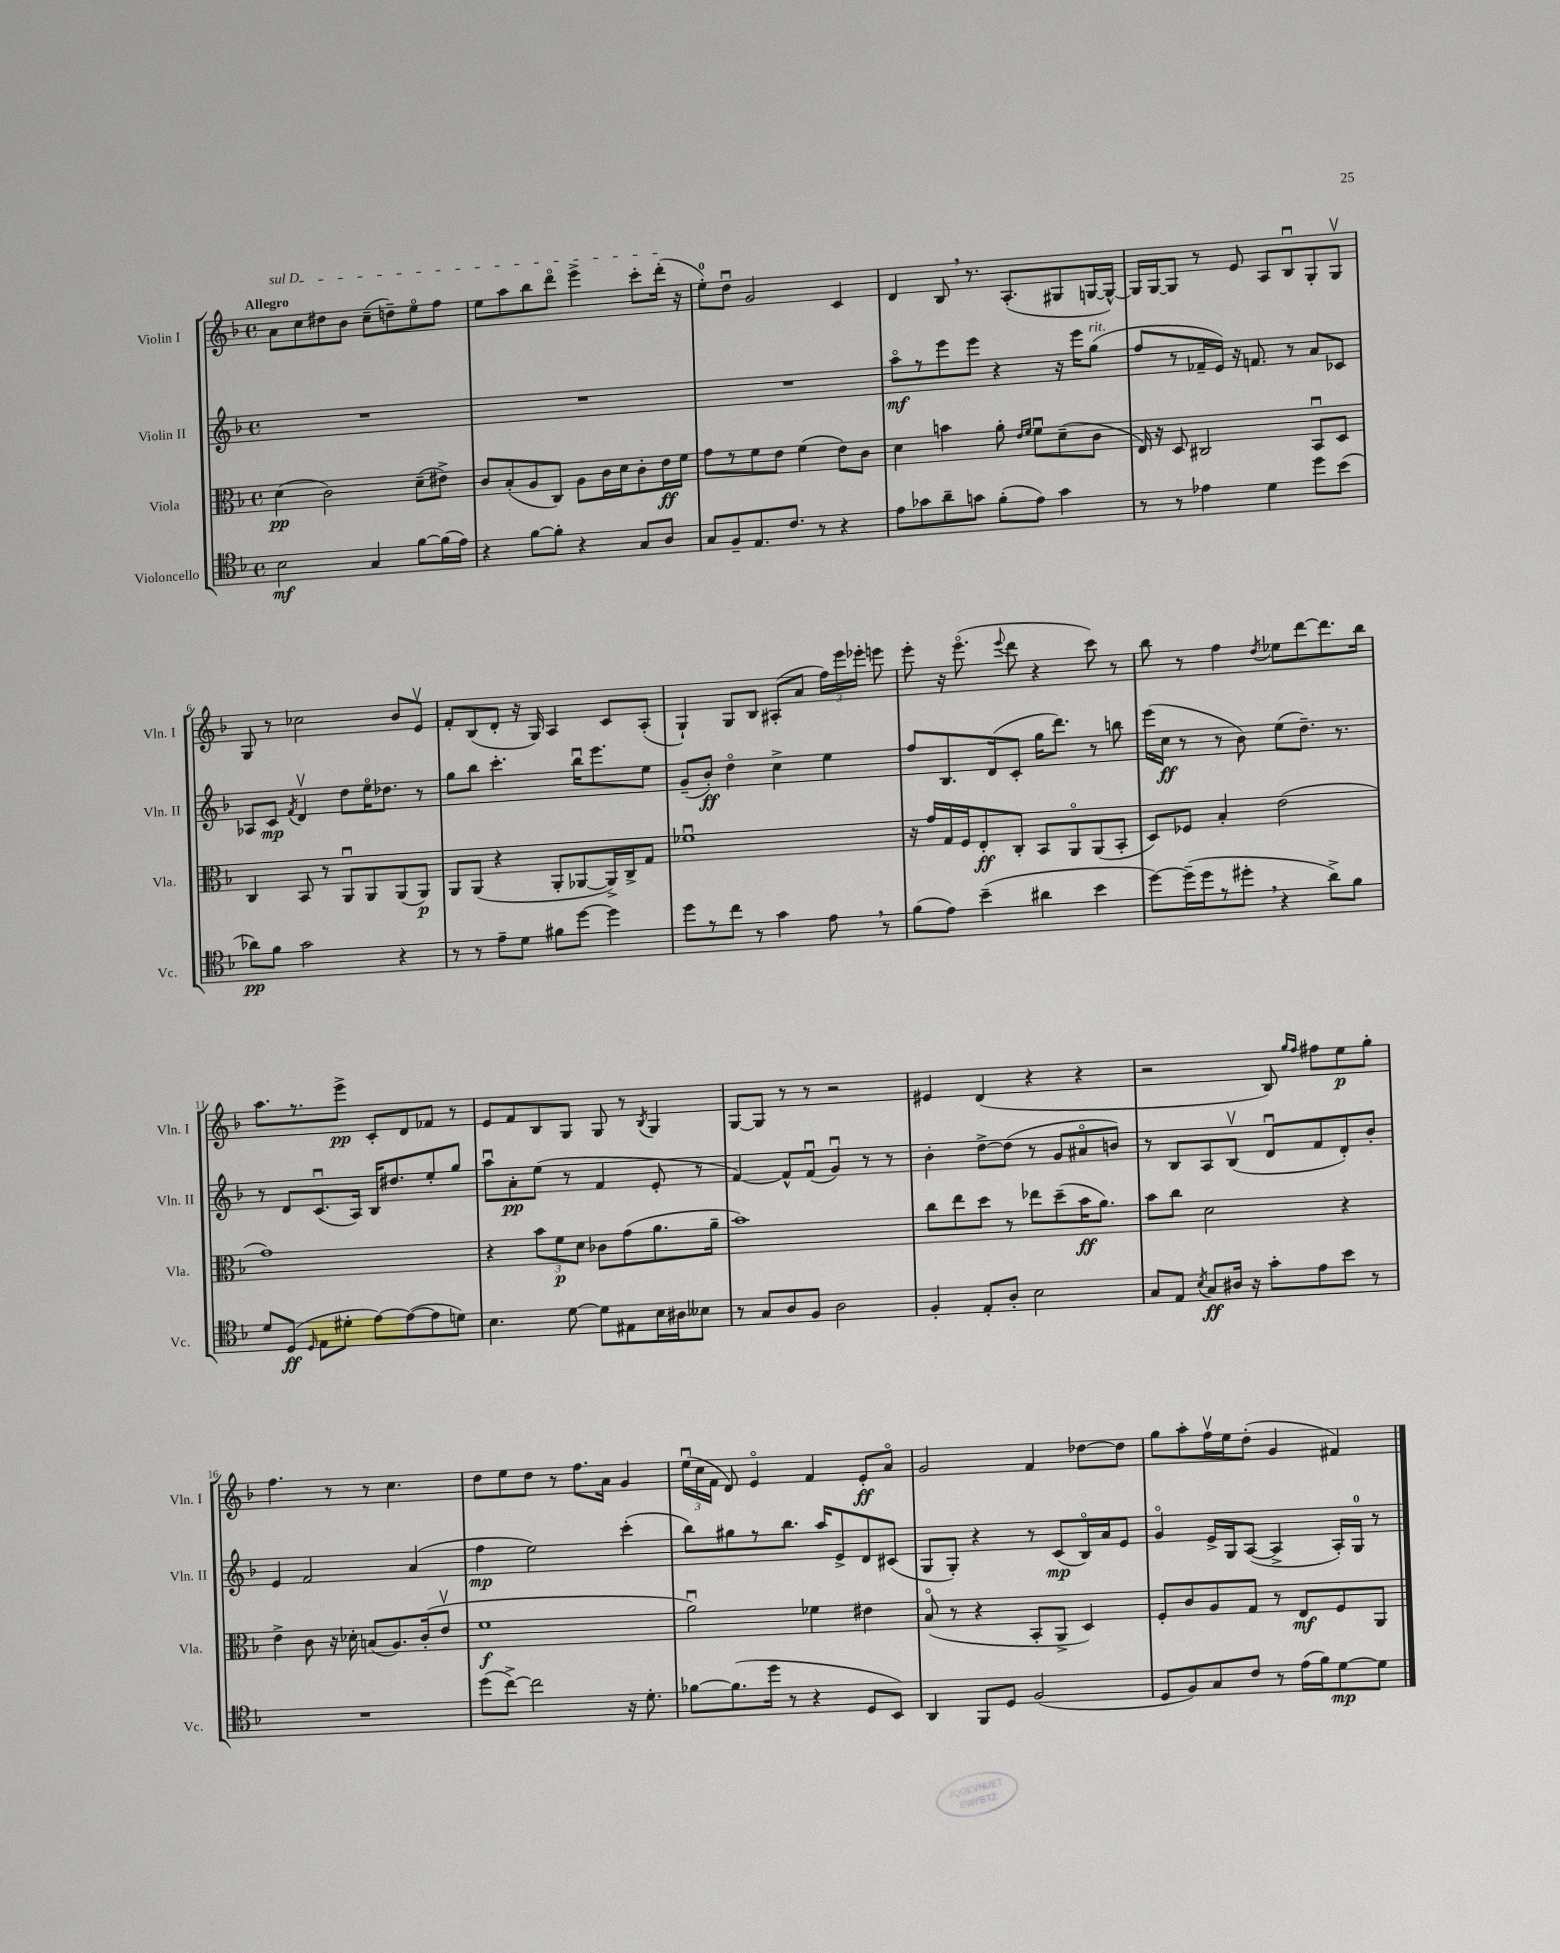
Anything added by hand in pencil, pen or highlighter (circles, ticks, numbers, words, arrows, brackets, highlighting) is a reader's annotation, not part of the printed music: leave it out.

**kern	**dynam	**kern	**dynam	**kern	**dynam	**kern	**dynam
*part4	*part4	*part3	*part3	*part2	*part2	*part1	*part1
*staff4	*staff4	*staff3	*staff3	*staff2	*staff2	*staff1	*staff1
*I"Violoncello	*	*I"Viola	*	*I"Violin II	*	*I"Violin I	*
*I'Vc.	*	*I'Vla.	*	*I'Vln. II	*	*I'Vln. I	*
*clefC4	*	*clefC3	*	*clefG2	*	*clefG2	*
*k[b-]	*	*k[b-]	*	*k[b-]	*	*k[b-]	*
*M4/4	*	*M4/4	*	*M4/4	*	*M4/4	*
*met(c)	*	*met(c)	*	*met(c)	*	*met(c)	*
=1	=1	=1	=1	=1	=1	=1	=1
!	!	!	!	!	!	!LO:TX:a:B:t=Allegro	!
!	!	!	!	!	!	!LO:TX:a:i:t=sul D	!
2B-\	mf	(4d\	pp	1r	.	8a\L	.
.	.	.	.	.	.	8cc\	.
.	.	2c\)	.	.	.	8dd#X\	.
.	.	.	.	.	.	8b-\J	.
4G/	.	.	.	.	.	(8cc~\L	.
.	.	.	.	.	.	8ddn~\)	.
[8f\L	.	(8d~\L	.	.	.	8ee\	.
(16f\L]	.	8e#X^\J)	.	.	.	8ff\J	.
16e\JJ)	.	.	.	.	.	.	.
=2	=2	=2	=2	=2	=2	=2	=2
4r	.	8c/L	.	1r	.	8ee\L	.
.	.	(8B-'/	.	.	.	8aa\	.
[8f\L	.	8A/	.	.	.	8bb-\	.
8f'\J]	.	8C/J)	.	.	.	8ddd\J	.
4r	.	8A\L	.	.	.	4eee^\	.
.	.	16c\L	.	.	.	.	.
.	.	16d\J	.	.	.	.	.
8G/L	.	8c'\	.	.	.	8ccc'\L	.
8A/J	.	16e\L	ff	.	.	(16ddd'\Jk	.
.	.	16f\JJ	.	.	.	16r	.
=3	=3	=3	=3	=3	=3	=3	=3
8G/L	.	8g\L	.	1r	.	8ee'\L)	.
8F~/	.	8r	.	.	.	8ddu\J	.
8.E/	.	8f\	.	.	.	2g/	.
.	.	8e\J	.	.	.	.	.
8.c/J	.	.	.	.	.	.	.
.	.	(4f\	.	.	.	.	.
8r	.	.	.	.	.	.	.
4r	.	8e\L)	.	.	.	4c/	.
.	.	8c\J	.	.	.	.	.
=4	=4	=4	=4	=4	=4	=4	=4
8e\L	.	4d\	.	8aa\L	mf	4d/	.
8g-X\	.	.	.	8r	.	.	.
8a~\	.	4bn\	.	8eee\	.	8B-,/	.
8gn\J	.	.	.	8eee\J	.	8.r	.
(8f'\L	.	8a'\	.	4r	.	.	.
.	.	.	.	.	.	(8.A'/L	.
.	.	16qqe/LL	.	.	.	.	.
.	.	16qqf/JJ	.	.	.	.	.
8e\J)	.	8fu\L	.	.	.	.	.
4g\	.	(8d~\	.	16r	.	8G#X/	.
.	.	.	.	16eee\KL	.	.	.
!	!	!	!	!LO:TX:a:i:t=rit.	!	!	!
.	.	8c\J	.	(8gg\J	.	[16Gn/L	.
.	.	.	.	.	.	16G^^/JJ_)	.
=5	=5	=5	=5	=5	=5	=5	=5
8r	.	16E/)	.	8ff/L	.	16G/LL]	.
.	.	16r	.	.	.	[16G/J	.
8r	.	8D/	.	8r	.	8G/J]	.
4e-X\	.	2C#X/	.	16f-X~/L	.	8r	.
.	.	.	.	16e/JJ)	.	.	.
.	.	.	.	16r	.	8e/	.
.	.	.	.	8.fn/	.	.	.
4d\	.	.	.	.	.	8A/L	.
.	.	.	.	8r	.	8B-u/	.
8dd\L	.	8BB-u/L	.	8a/L	.	8G'/	.
(8b-\J	.	8D/J	.	8c-X/J	.	8Gv/J	.
!!LO:LB:g=z
=6	=6	=6	=6	=6	=6	=6	=6
8a-X\L)	pp	4C/	.	8A-X/L	.	8G/	.
8f\J	.	.	.	8c/J	mp	8r	.
.	.	.	.	8qf/	.	.	.
2g\	.	8BB-/	.	4dv/	.	2cc-X\	.
.	.	8r	.	.	.	.	.
.	.	8AAu/L	.	8dd\L	.	.	.
.	.	8AA/	.	16ee\K	.	.	.
.	.	.	.	8.dd-X\J	.	.	.
4r	.	(8AA/	.	.	.	8b-/L	.
.	.	8AA/J)	p	8r	.	8ev/J	.
=7	=7	=7	=7	=7	=7	=7	=7
8r	.	8AA/L	.	8gg\L	.	8f'/L	.
8r	.	(8AA/J	.	8bb-\J	.	(8B-/	.
8e~\L	.	4r	.	4.ccc'\	.	8d'/J	.
8d\J	.	.	.	.	.	16r	.
.	.	.	.	.	.	16G/)	.
8f#X\L	.	8AA'/L	.	.	.	4A/	.
[8dd\J	.	[8AA-X/	.	16bb-u\KL	.	.	.
.	.	.	.	8.eee\	.	.	.
4dd\]	.	16AA-^/L])	.	.	.	8c/L	.
.	.	16C^/J	.	.	.	.	.
.	.	8G/J	.	8ee\J	.	(8A'/J	.
=8	=8	=8	=8	=8	=8	=8	=8
8dd\L	.	1f-Xu	.	(8g~/L	.	4G`/)	.
8r	.	.	.	8b-'/J)	ff	.	.
8cc\J	.	.	.	4dd\	.	8G/L	.
8r	.	.	.	.	.	8B-/J	.
4g\	.	.	.	4cc^\	.	(8A#X'/L	.
.	.	.	.	.	.	8a/J	.
8e,\	.	.	.	4ee\	.	24ff\LL)	.
.	.	.	.	.	.	24eee\	.
.	.	.	.	.	.	24eee-X'\JJ	.
8r	.	.	.	.	.	8eeen\	.
=9	=9	=9	=9	=9	=9	=9	=9
(8f\L	.	16r	.	8ff/L	.	8eee'\	.
.	.	16g/LL	.	.	.	.	.
8e\J)	.	16G/	.	8.B-/	.	16r	.
.	.	16F/J	.	.	.	(8.eee\	.
(4b-~\	.	8E'/	ff	.	.	.	.
.	.	.	.	(16d/k	.	.	.
.	.	.	.	.	.	8qqeee/	.
.	.	8C'/J	.	8c'/J	.	8ddd\	.
4a#X\	.	8BB-/L	.	16gg\KL	.	4r	.
.	.	.	.	8.ddd\J)	.	.	.
.	.	8AA/	.	.	.	.	.
4b-\	.	(8AA/	.	8r	.	8ccc\)	.
.	.	8BB-'/J	.	8bbn\	.	8r	.
=10	=10	=10	=10	=10	=10	=10	=10
[8dd\L)	.	8D/L)	.	(16eee\LL	.	8bb-\	.
.	.	.	.	16cc\JJ	ff	.	.
(16dd~\L]	.	8F-X/J	.	8r	.	8r	.
16dd\J	.	.	.	.	.	.	.
8r	.	4B-'/	.	8r	.	4ff\	.
8dd#X',\J	.	.	.	8b-\)	.	.	.
.	.	.	.	.	.	8qdd/	.
4r	.	(2e\	.	(8ee\L	.	8ee-X\L	.
.	.	.	.	8.dd~\J)	.	[8ddd\	.
8a^\L)	.	.	.	.	.	8.ddd\]	.
.	.	.	.	8.r	.	.	.
8f\J	.	.	.	.	.	.	.
.	.	.	.	.	.	16bb-\Jk	.
!!LO:LB:g=z
=11	=11	=11	=11	=11	=11	=11	=11
8d/L	.	1g)	.	8r	.	8.aa\L	.
(8D/J	ff	.	.	8d/L	.	.	.
.	.	.	.	.	.	8.r	.
16qqD/	.	.	.	.	.	.	.
8E\L	.	.	.	(8.cu/	.	.	.
8d#X'\J	.	.	.	.	.	8eee^\J	pp
.	.	.	.	16A/Jk)	.	.	.
[8e\L)	.	.	.	16B-/KL	.	8c'/L	.
.	.	.	.	8.dd#X/	.	.	.
(8e\_	.	.	.	.	.	8d/	.
8e\]	.	.	.	8ee'/	.	8f-X/J	.
8dn\J)	.	.	.	8gg/J	.	8r	.
=12	=12	=12	=12	=12	=12	=12	=12
4.B-\	.	4r	.	8aau\L	.	8e/L	.
.	.	.	.	8a'\	pp	8f/	.
.	.	12b-\L	.	(8ee\J	.	8B-/	.
.	.	12f\	p	.	.	.	.
[8d\	.	.	.	8r	.	8G/J	.
.	.	12d\J	.	.	.	.	.
8d\L]	.	8c-X\L	.	4f/	.	8G/	.
8E#X\	.	(8g\	.	.	.	8r	.
.	.	.	.	.	.	8qB-/	.
16B-\L	.	8.a\	.	8e'/	.	4G/	.
16A#X\J	.	.	.	.	.	.	.
8B--X\J	.	.	.	8r	.	.	.
.	.	16a~\Jk	.	.	.	.	.
=13	=13	=13	=13	=13	=13	=13	=13
8r	.	1b-)	.	[4f/)	.	[8G/L	.
8G/L	.	.	.	.	.	8G/J]	.
8A/	.	.	.	8f^^/L]	.	8r	.
8F/J	.	.	.	(8fu/J	.	8r	.
2A\	.	.	.	4gu/)	.	2r	.
.	.	.	.	8r	.	.	.
.	.	.	.	8r	.	.	.
=14	=14	=14	=14	=14	=14	=14	=14
4F'/	.	8cc\L	.	4b-'\	.	4e#X/	.
.	.	8ee\	.	.	.	.	.
8E'/L	.	8dd\J	.	[8dd^\L	.	(4d/	.
8A'/J	.	8r	.	(8dd\J]	.	.	.
2B-\	.	8ee-X\L	.	8r	.	4r	.
.	.	(8dd~\	.	8g/L	.	.	.
.	.	16b-\K	ff	8a#X/	.	4r	.
.	.	8.a\J)	.	.	.	.	.
.	.	.	.	8bn/J)	.	.	.
=15	=15	=15	=15	=15	=15	=15	=15
8G/L	.	8b-\L	.	8r	.	2r	.
8E/J	.	8cc\J	.	8B-/L	.	.	.
8qB-/	.	.	.	.	.	.	.
8G/L	ff	2d\	.	8A/	.	.	.
16A#X/Jk	.	.	.	(8B-v/J	.	.	.
16r	.	.	.	.	.	.	.
8g'\L	.	.	.	8du/L	.	8B-/)	.
.	.	.	.	.	.	16qqgg/LL	.
.	.	.	.	.	.	16qqff/JJ	.
8e\	.	.	.	8f/	.	8ff#X\L	.
8b-\J	.	4r	.	8d'/)	.	8ee\	p
8r	.	.	.	8b-'/J	.	8gg'\J	.
!!LO:LB:g=z
=16	=16	=16	=16	=16	=16	=16	=16
1r	.	4e^\	.	4e/	.	4.ff\	.
.	.	8c\	.	2f/	.	.	.
.	.	16r	.	.	.	8r	.
.	.	16d-X'\	.	.	.	.	.
.	.	(8Bn/L	.	.	.	8r	.
.	.	8.A/)	.	.	.	4.cc\	.
.	.	.	.	(4a/	.	.	.
.	.	(16c'/k	.	.	.	.	.
.	.	8ev/J	.	.	.	.	.
=17	=17	=17	=17	=17	=17	=17	=17
(8dd\L	.	1f	f	4ff\	mp	8dd\L	.
[8cc^\J)	.	.	.	.	.	8ee\	.
2cc\]	.	.	.	2ee\)	.	8dd\J	.
.	.	.	.	.	.	8r	.
.	.	.	.	.	.	8.ff\L	.
.	.	.	.	.	.	16a\Jk	.
16r	.	.	.	(4ccc'\	.	4g/	.
8.d'\	.	.	.	.	.	.	.
=18	=18	=18	=18	=18	=18	=18	=18
[8f-X\L	.	2au\)	.	8bb-\L)	.	(24eeu\LL	.
.	.	.	.	.	.	24cc\	.
.	.	.	.	.	.	24f\JJ	.
(8.f-\]	.	.	.	8gg#X\	.	8d/)	.
.	.	.	.	8r	.	4e/	.
16dd\Jk	.	.	.	.	.	.	.
8r	.	.	.	8.bb-\J	.	.	.
4r	.	4f-X\	.	.	.	4f/	.
.	.	.	.	16aa/KL	.	.	.
.	.	.	.	8e^/	.	.	.
8D/L	.	4e#X\	.	8d/	.	8e'/L	ff
8BB-/J)	.	.	.	(8c#X/J	.	8a/J	.
=19	=19	=19	=19	=19	=19	=19	=19
4AA/	.	(8B-/	.	8G/L	.	2g/	.
.	.	8r	.	8G'/J)	.	.	.
8FF/L	.	4r	.	4r	.	.	.
8D/J	.	.	.	.	.	.	.
(2F/	.	8BB-'/L	.	8r	.	4f/	.
.	.	8AA^/J	.	(8c/L	mp	.	.
.	.	4D/)	.	16B-/L)	.	[8dd-X\L	.
.	.	.	.	16a/J	.	.	.
.	.	.	.	8e/J	.	8dd-\J]	.
=20	=20	=20	=20	=20	=20	=20	=20
8D/L	.	8F'/L	.	4g/	.	8gg\L	.
8F/)	.	8c/	.	.	.	8aa'\	.
8G/	.	8A/	.	16e^/LL	.	16ffv\L	.
.	.	.	.	16G/J	.	16ee\J	.
8c/J	.	8G/J	.	([8A/J	.	(8dd'\J	.
8r	.	8r	.	4A^/]	.	4g/	.
(16e\LL	.	8E/L	mf	.	.	.	.
16f\J)	.	.	.	.	.	.	.
[8d\	mp	8F/	.	16A'/LL)	.	4f#X/)	.
.	.	.	.	16G/JJ	.	.	.
8d\J]	.	8AA/J	.	8r	.	.	.
==	==	==	==	==	==	==	==
*-	*-	*-	*-	*-	*-	*-	*-
